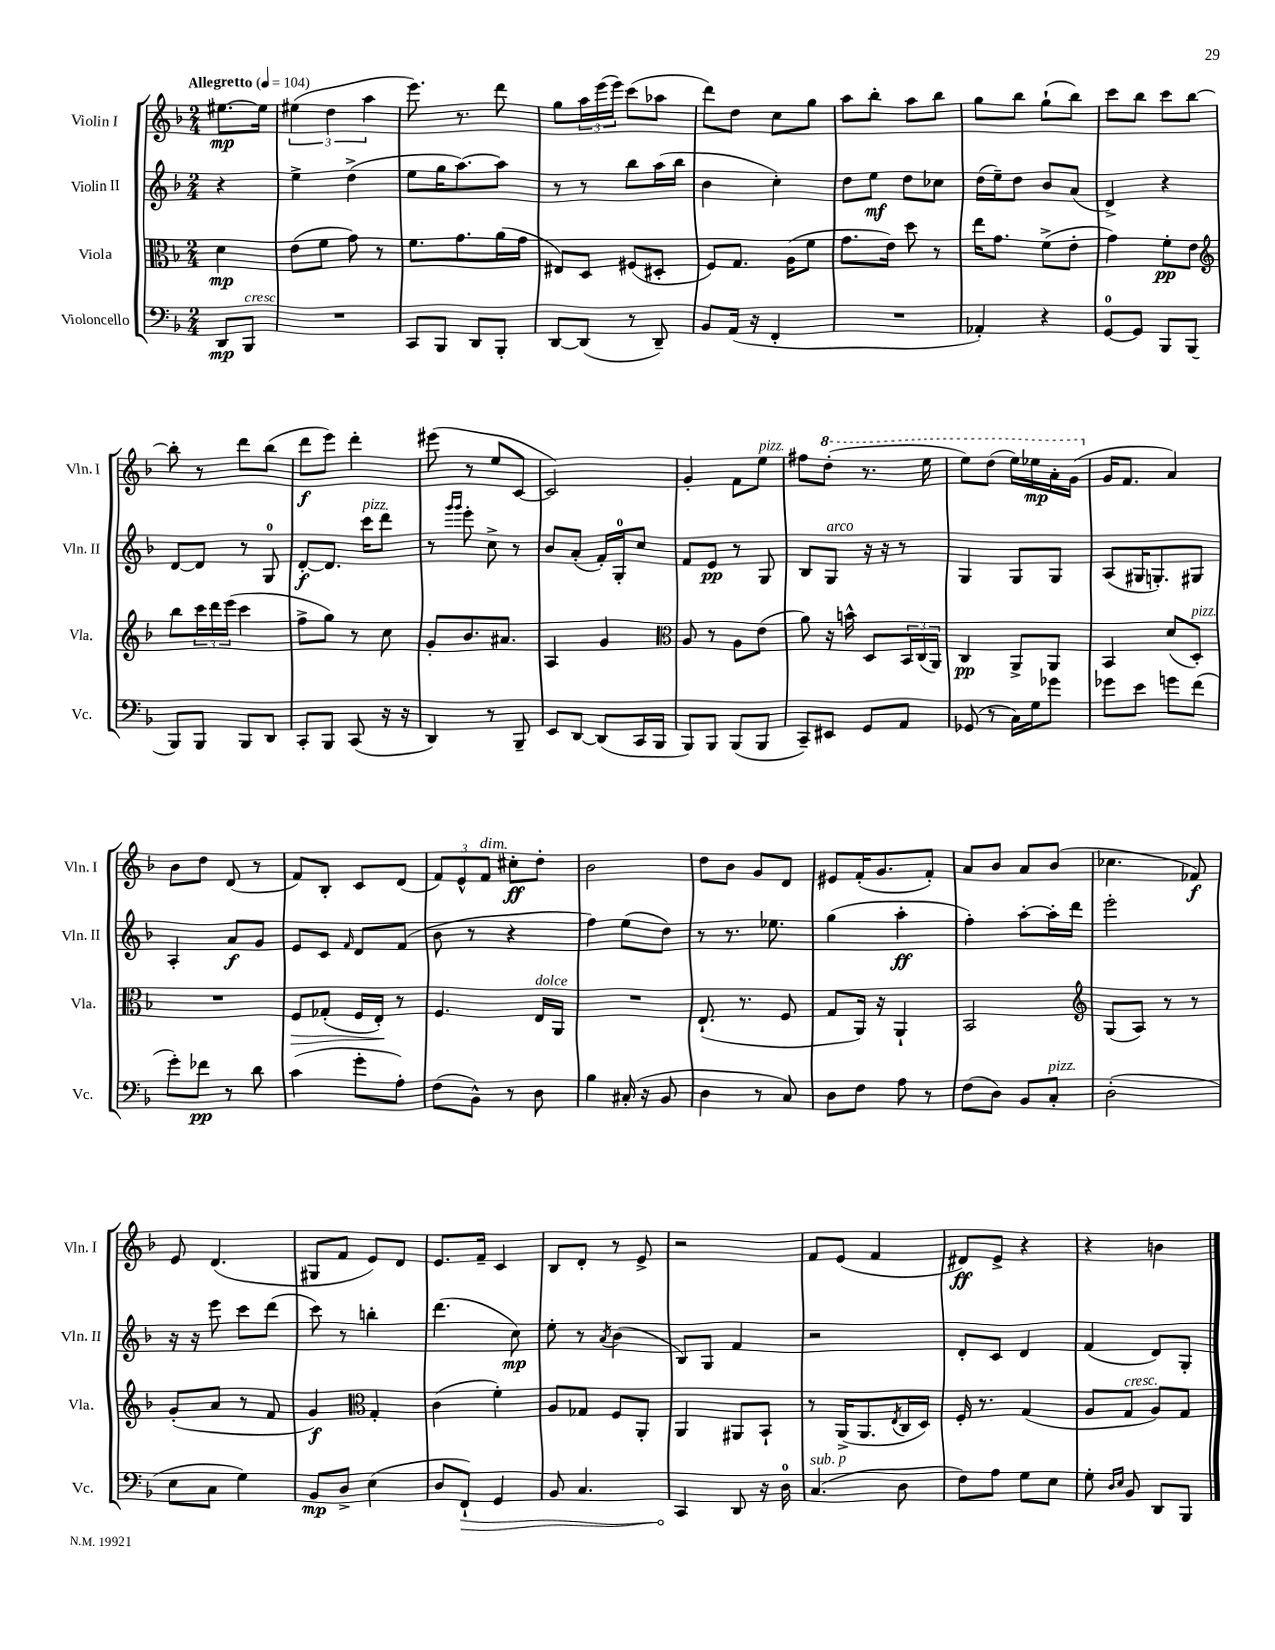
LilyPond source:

<<
\new StaffGroup <<
\new Staff = "s0" \with { instrumentName = "Violin I" shortInstrumentName = "Vln. I" } {
    \clef treble \key f \major \numericTimeSignature \time 2/4 \partial 4 \tempo "Allegretto" 4 = 104
    eis''8.~\mp eis''16 |
    \tuplet 3/2 { eis''4( d''4 a''4 } |
    e'''8.) r8. d'''8 |
    g''8 \tuplet 3/2 { a''16 e'''16( e'''16) } c'''8( aes''8 |
    d'''8) d''8 c''8 g''8 |
    a''8 bes''8-. a''8 bes''8 |
    g''8 bes''8 g''8-!( bes''8) |
    c'''8 bes''8 c'''8 bes''8~ |
    bes''8-. r8 d'''8 bes''8( |
    d'''8\f e'''8) d'''4-. |
    eis'''8( r8 e''8 c'8~ |
    c'2) |
    g'4-. f'8 e''8^\markup { \italic "pizz." } |
    fis''8 \ottava #1 d'''8-.( r8. e'''16 |
    e'''8) d'''8( e'''16) ees'''16\mp a''16-. g''16( \ottava #0 |
    g'16 f'8. a'4) |
    bes'8 d''8 d'8( r8 |
    f'8) bes8-. c'8 d'8( |
    \tuplet 3/2 { f'8) e'8-^ f'8^\markup { \italic "dim." } } cis''8-.\ff d''8-. |
    bes'2 |
    d''8 bes'8 g'8 d'8 |
    eis'8 f'16-.( g'8. f'8-.) |
    a'8 bes'8 a'8 bes'8( |
    ces''4. fes'8\f) |
    e'8 d'4.( |
    gis8 f'8 e'8) d'8 |
    e'8. f'16-- c'4 |
    bes8 d'8-. r8 e'8-> |
    r2 |
    f'8 e'8( f'4 |
    dis'8\ff) e'8-> r4 |
    r4 b'4 \bar "|." |
}
\new Staff = "s1" \with { instrumentName = "Violin II" shortInstrumentName = "Vln. II" } {
    \clef treble \key f \major \numericTimeSignature \time 2/4 \partial 4
    r4 |
    e''4-> d''4->( |
    e''8 g''16 a''8.~) a''8 |
    r8 r8 bes''8 a''16( bes''16 |
    bes'4 c''4-.) |
    d''8 e''8\mf d''8 ces''8 |
    d''16( e''16--) d''8 bes'8 a'8( |
    d'4->) r4 |
    d'8~ d'8 r8 g8-0 |
    d'8~-.\f d'8. c'''16^\markup { \italic "pizz." } d'''8 |
    r8 \grace { g'''16 g'''16 } e'''8-. c''8-> r8 |
    bes'8 a'8-.( f'16-.) g16-0-. c''8 |
    f'8 e'8\pp r8 g8 |
    bes8 g8^\markup { \italic "arco" } r16 r16 r8 |
    g4 g8 g8 |
    a8( gis16 g8.-.) gis8 |
    a4-. a'8\f g'8 |
    e'8 c'8 \grace { f'16 } d'8 f'8( |
    bes'8 r8 r4 |
    f''4) e''8( d''8) |
    r8 r8. ees''8. |
    g''4( a''4-.\ff |
    f''4-.) a''8~-. a''16-. d'''16 |
    e'''2-. |
    r16 r16 e'''8 c'''8 d'''8( |
    c'''8) r8 b''4-. |
    d'''4.( c''8\mp) |
    e''8-. r8 \acciaccatura { a'8 } bes'4( |
    bes8) g8 f'4 |
    r2 |
    d'8-. c'8 d'4 |
    f'4( d'8) g8-. \bar "|." |
}
\new Staff = "s2" \with { instrumentName = "Viola" shortInstrumentName = "Vla." } {
    \clef alto \key f \major \numericTimeSignature \time 2/4 \partial 4
    d'4\mp |
    e'8( f'8 g'8) r8 |
    f'8. g'8. a'16( g'16 |
    eis8) d8 fis8( dis8-. |
    f8) g8. a16( f'8 |
    g'8. e'16) d''8 r8 |
    e''16 g'8. f'8->( e'8-. |
    g'4) f'8-.\pp e'8 |
    \clef treble bes''8 \tuplet 3/2 { c'''16 d'''16 e'''16( } c'''4 |
    f''8-> g''8) r8 c''8 |
    g'8-. bes'8. ais'8. |
    a4 g'4 |
    \clef alto a8 r8 a8 e'8( |
    a'8) r16 b'16-^ d8 \tuplet 3/2 { bes,16 c16( a,16) } |
    c4\pp a,8-> a,8 |
    bes,4 d'8( d8-.^\markup { \italic "pizz." }) |
    R2 |
    f8\> ges8-.( f16 e16-.\!) r8 |
    f4. e16^\markup { \italic "dolce" } a,16 |
    R2 |
    e8.-!( r8. f8 |
    g8 a,16) r16 a,4-! |
    bes,2 |
    \clef treble g8( a8) r8 r8 |
    g'8-.( a'8 r8 f'8 |
    g'4\f) \clef alto g4-. |
    c'4( f'4-.) |
    a8 ges8 f8 a,8-. |
    a,4 ais,8 bes,8-! |
    r8 a,16->( a,8. \acciaccatura { e8 } c16 d16) |
    f16-. r8. g4( |
    a8 g8^\markup { \italic "cresc." } a8) g8 \bar "|." |
}
\new Staff = "s3" \with { instrumentName = "Violoncello" shortInstrumentName = "Vc." } {
    \clef bass \key f \major \numericTimeSignature \time 2/4 \partial 4
    d,8\mp bes,,8^\markup { \italic "cresc." } |
    R2 |
    c,8 bes,,8 d,8 bes,,8-. |
    d,8~ d,8( r8 d,8--) |
    bes,8 a,16( r16 f,4-. |
    R2 |
    aes,4-.) r4 |
    g,8-0~ g,8 bes,,8 bes,,8( |
    bes,,8) bes,,8 bes,,8 d,8 |
    c,8-. bes,,8 c,8( r16 r16 |
    d,4) r8 bes,,8-- |
    e,8 d,8~ d,8( c,16 bes,,16 |
    bes,,8) bes,,8 bes,,8( bes,,8 |
    c,8--) eis,8 g,8 a,8 |
    ges,8( r8 c16) g16 ges'8 |
    ges'8 e'8 g'8 f'8( |
    g'8-.) fes'8\pp r8 d'8 |
    c'4( g'8-. a8-.) |
    f8( bes,8-^) r8 d8 |
    bes4 cis16-.( r16 bes,8 |
    d4 r8 c8) |
    d8 f8 a8 r8 |
    f8( d8) bes,8 c8-.^\markup { \italic "pizz." } |
    d2-.( |
    e8 c8 g4) |
    bes,8\mp d8-> e4( |
    d8 \once \override Hairpin.circled-tip = ##t f,8-!\>) g,4 |
    bes,8 c4. |
    c,4\! d,8 r16 d16-0 |
    c4.^\markup { \italic "sub. p" }( d8 |
    f8) a8 g8 e8 |
    g8-. \grace { d16 e16 } bes,8 d,8 bes,,8 \bar "|." |
}
>>
>>
\layout { \context { \Score \remove "Bar_number_engraver" } }
